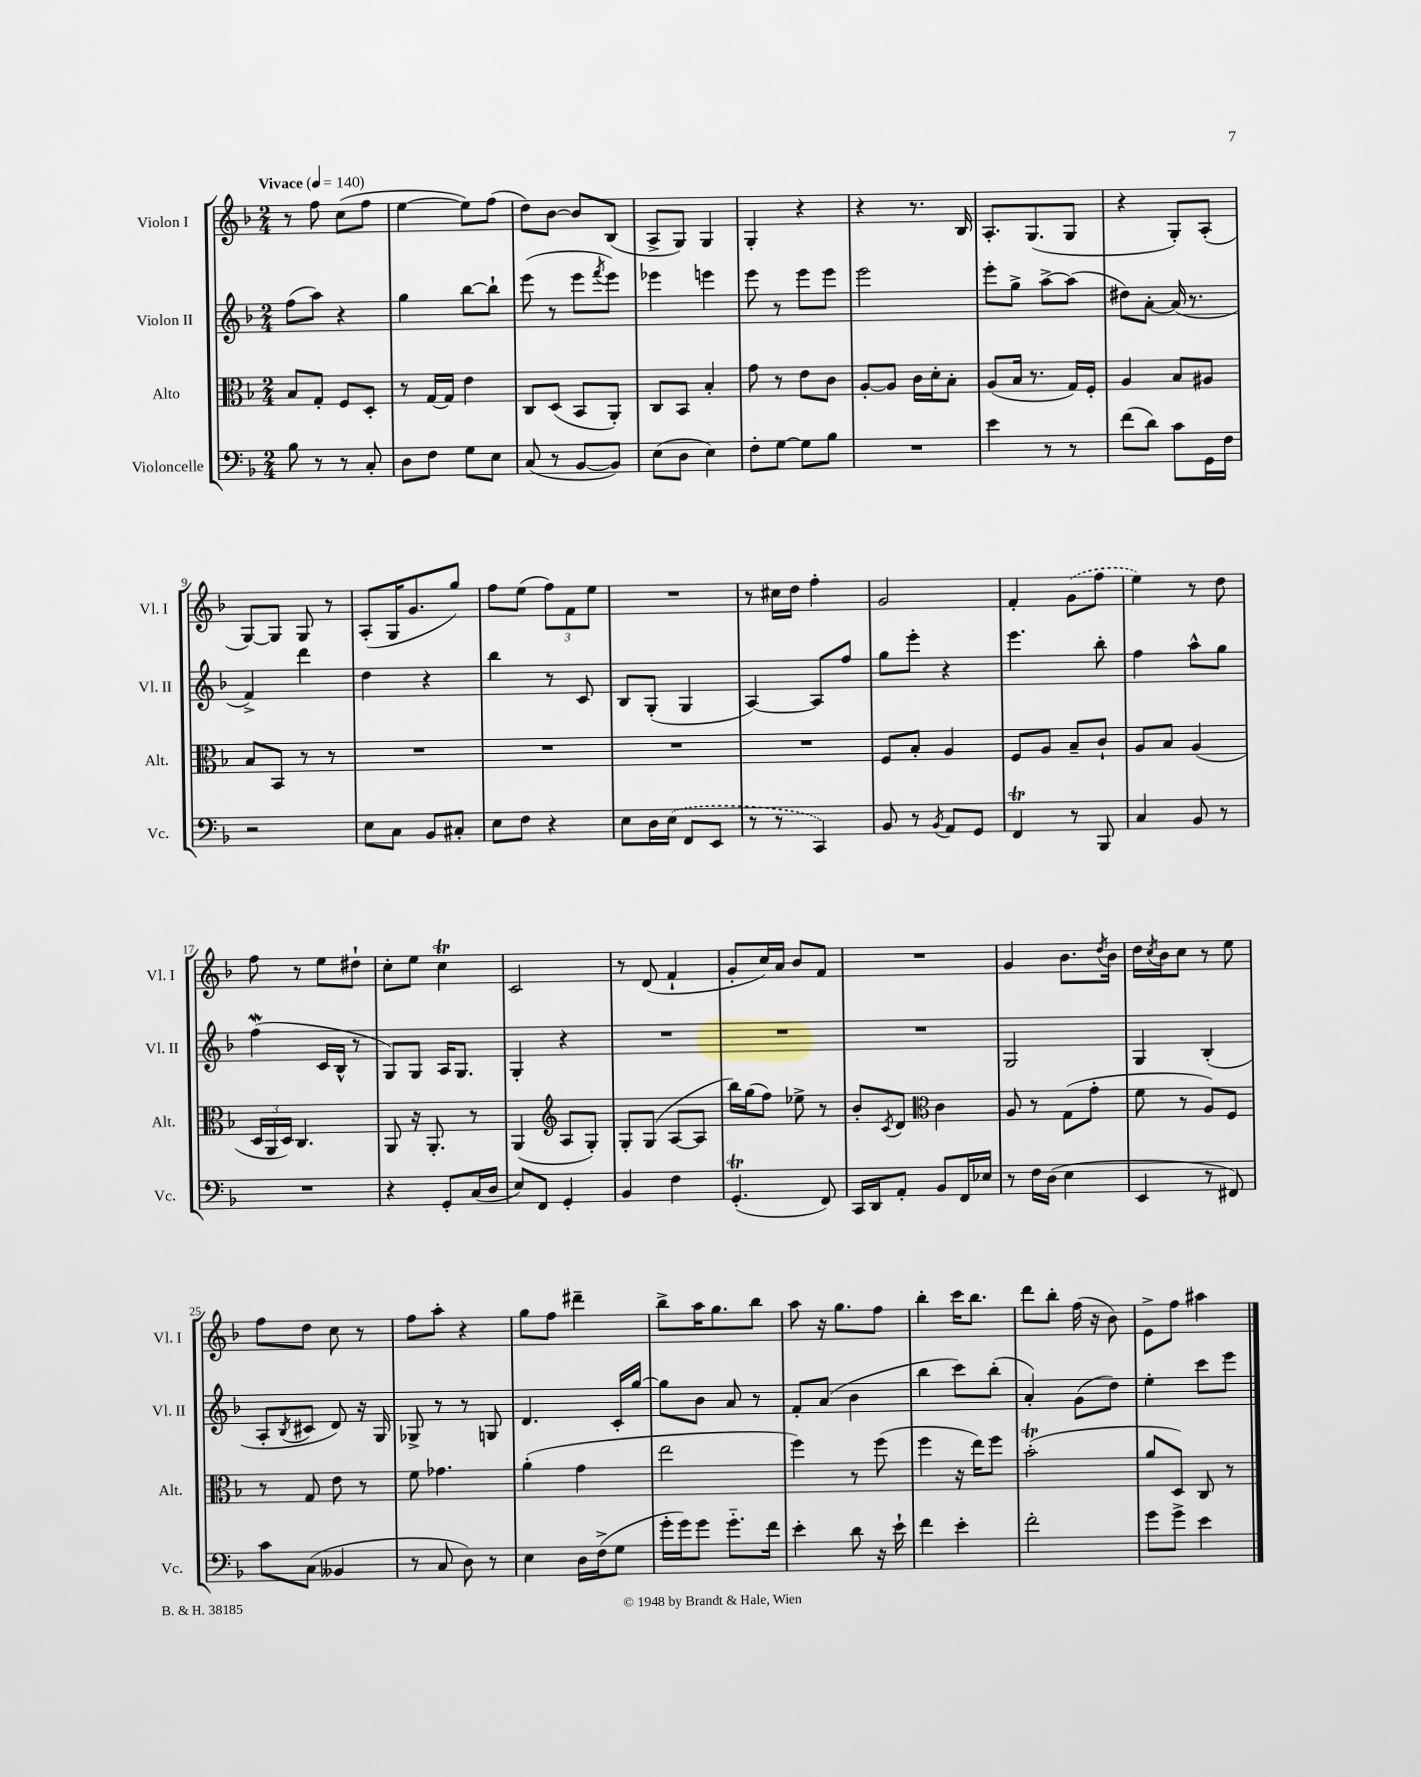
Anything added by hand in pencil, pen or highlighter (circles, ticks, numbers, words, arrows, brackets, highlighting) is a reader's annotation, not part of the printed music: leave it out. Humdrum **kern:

**kern	**kern	**kern	**kern
*staff4	*staff3	*staff2	*staff1
*clefF4	*clefC3	*clefG2	*clefG2
*k[b-]	*k[b-]	*k[b-]	*k[b-]
*M2/4	*M2/4	*M2/4	*M2/4
*MM140	*MM140	*MM140	*MM140
8B-	8B-	(8ff	8r
8r	8G'	8aa)	8ff
8r	8F	4r	(8cc
8C'	8D'	.	8ff
=	=	=	=
8D	8r	4gg	[4ee
8F	[16G	.	.
.	16G]	.	.
8G	4e	[8bb-	8ee])
8E	.	8bb-`]	(8ff
=	=	=	=
(8C	8C	(8eee	8dd)
8r	(8D	8r	[8b-
[8BB-	8BB-	8eee	8b-]
.	.	8qfff	.
8BB-])	8AA')	8eee)	(8B-
=	=	=	=
(8E	8C	4eee-	8A^
8D	8BB-	.	8G)
4E)	4B-'	4eee	4G
=	=	=	=
8F'	8g	8eee	4G'
[8G	8r	8r	.
8G]	8e	8eee	4r
8B-	8c	8eee	.
=	=	=	=
2r	[8A'	2eee	4r
.	8A]	.	.
.	16c	.	8.r
.	16d'	.	.
.	8B-'	.	.
.	.	.	16B-
=	=	=	=
4e	(8A	8eee'	8.A'
.	16B-	8gg^	.
.	8.r	.	(8.G
8r	.	[8aa^	.
8r	16G)	(8aa]	8G
.	16F'	.	.
=	=	=	=
(8f	4A	8dd#)	4r
8d)	.	[8a'	.
8c	8B-	(16a]	8G')
.	.	8.r	.
16GG	8A#	.	(8A'
16F	.	.	.
=	=	=	=
2r	8B-	4f^)	[8G)
.	8BB-	.	8G]
.	8r	4ddd	8G
.	8r	.	8r
=	=	=	=
8E	2r	4dd	(8A'
8C	.	.	16G
.	.	.	8.g
8BB-	.	4r	.
8C#'	.	.	8gg)
=	=	=	=
8E	2r	4bb-	8ff
8F	.	.	(8ee
4r	.	8r	12ff)
.	.	.	12f
.	.	8c	.
.	.	.	12ee
=	=	=	=
8E	2r	8B-	2r
16D	.	(8G'	.
(16E	.	.	.
8FF	.	4G	.
8EE	.	.	.
=	=	=	=
8r	2r	[4A)	8r
8r	.	.	16cc#
.	.	.	16dd
4CC)	.	8A]	4ff'
.	.	8ff	.
=	=	=	=
8BB-	8F	8gg	2g
8r	8B-'	8eee'	.
8qBB-	.	.	.
8AA	4A	4r	.
8GG	.	.	.
=	=	=	=
4FF	8F	4.eee	4f'
.	8A	.	.
8r	8B-~	.	(8g
8BBB-	8c`	8bb-'	8ff
=	=	=	=
4C	8A	4ff	4ee)
.	8B-	.	.
8BB-	(4A	8aa^^	8r
8r	.	8gg	8dd
=	=	=	=
2r	24D	(4ff	8ff
.	24AA	.	.
.	24D)	.	.
.	4.C	.	8r
.	.	16c	8ee
.	.	16B-^^	.
.	.	8r	8dd#`
=	=	=	=
4r	8AA	8G)	8cc'
.	16r	8G	8ee
.	8.AA'	.	.
8GG'	.	16A	4cc
.	.	8.G	.
(16C	8r	.	.
16D	.	.	.
=	=	=	=
8E)	(4AA	4G'	2c
8FF	.	.	.
*	*clefG2	*	*
4GG'	8A	4r	.
.	8G')	.	.
=	=	=	=
4BB-	8G'	2r	8r
.	(8G	.	(8d
4F	[8A	.	4f`
.	8A]	.	.
=	=	=	=
(4.GG'	16bb-)	2r	8g'
.	(16gg	.	.
.	8ff)	.	16cc)
.	.	.	16a
.	8ee-^	.	8b-
8FF)	8r	.	8f
=	=	=	=
16CC	8b-'	2r	2r
16DD	.	.	.
.	8qc	.	.
8AA'	8d	.	.
*	*clefC3	*	*
8BB-	4c	.	.
16FF	.	.	.
16E-	.	.	.
=	=	=	=
8r	8A	2G	4g
16F	8r	.	.
(16D	.	.	.
4E	(8G	.	8.b-
.	8g'	.	.
.	.	.	8qdd
.	.	.	16b-
=	=	=	=
4EE	8f	4G	16dd
.	.	.	8qcc
.	.	.	16b-
.	8r	.	8cc
8r	8A)	(4B-'	8r
8FF#)	8F	.	8ee
=	=	=	=
8c	8r	8A'	8ff
.	.	8qB-	.
(8C	8G	8c#	8dd
4BB--	8e	8d)	8cc
.	8r	16r	8r
.	.	16G	.
=	=	=	=
8r	8f	8G-^	8ff
8C	4.g-	8r	8aa'
8D)	.	8r	4r
8r	.	8G	.
=	=	=	=
4E	(4a'	4.d	8gg
.	.	.	8ff
16D	4g	.	4ddd#~
(16F^	.	.	.
8G	.	16c'	.
.	.	[16gg	.
=	=	=	=
16g'	2ee	8gg]	8bb-^
16g)	.	.	.
8g	.	8b-	16aa
.	.	.	8.gg
8.g'~	.	8a	.
.	.	8r	8bb-
16f	.	.	.
=	=	=	=
4e'	4ff)	8f'	8aa
.	.	(8a	16r
.	.	.	8.gg
8d	8r	4b-	.
16r	(8ff	.	8ff
16e`	.	.	.
=	=	=	=
4f	4ff	4bb-	4bb-'
4e'	16r	8ccc)	16ccc
.	16ee)	.	8.bb-
.	8ff	(8bb-'	.
=	=	=	=
2f'	(2b-'	4a')	8ddd
.	.	.	8bb-'
.	.	(8g	(16ff
.	.	.	16r
.	.	8dd)	8b-)
=	=	=	=
8g	8a	4ee'	8e^
8g^	8D)	.	8ff
4e	8C	8ccc	4aa#
.	8r	8eee	.
==	==	==	==
*-	*-	*-	*-
